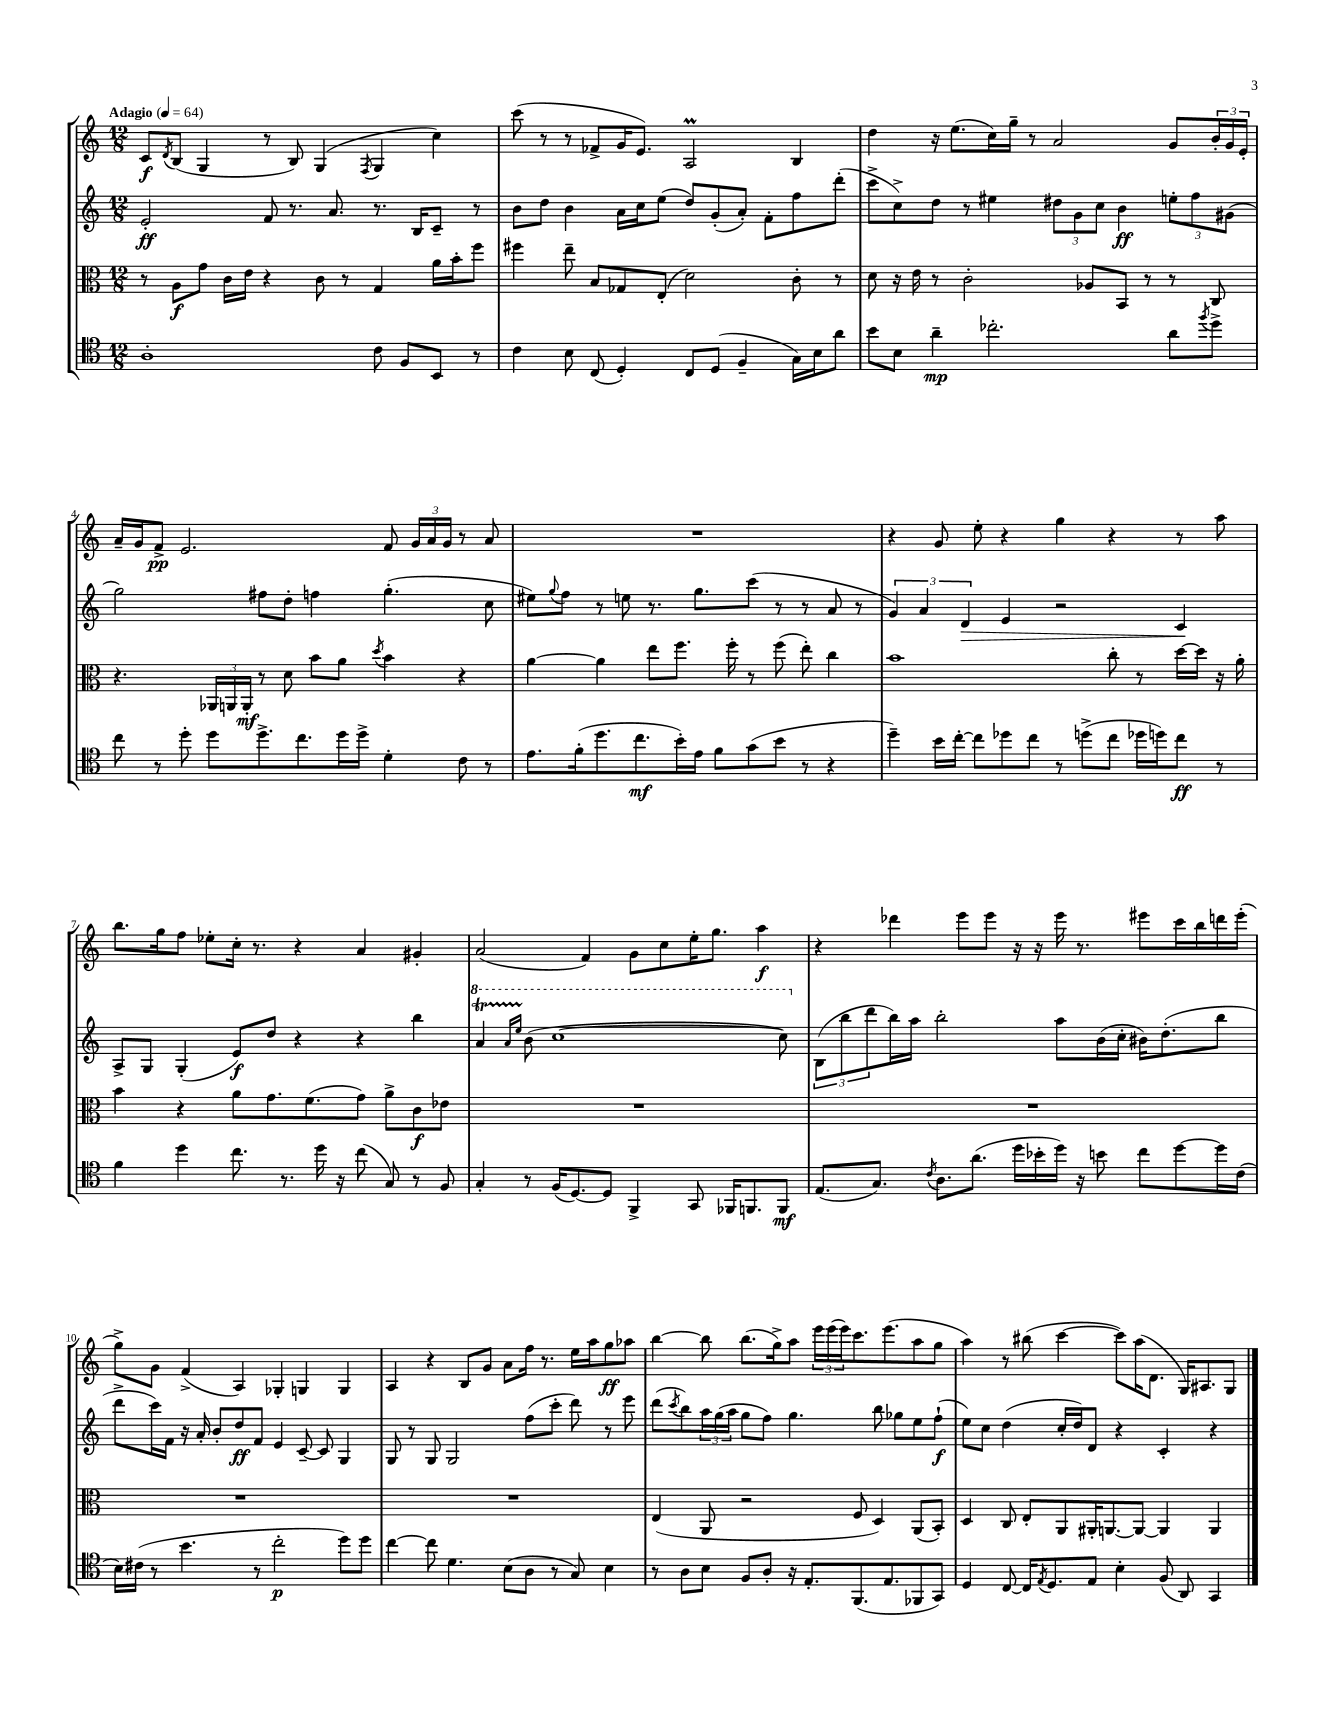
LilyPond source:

<<
\new StaffGroup <<
\new Staff = "s0" {
    \clef treble \key c \major \numericTimeSignature \time 12/8 \tempo "Adagio" 4 = 64
    c'8\f \acciaccatura { d'8 } b8( g4 r8 b8) g4( \acciaccatura { f8 } g4 c''4) |
    c'''8( r8 r8 fes'8-> g'16 e'8.) a2\prall b4 |
    d''4 r16 e''8.( c''16) g''16-- r8 a'2 g'8 \tuplet 3/2 { b'16-. g'16 e'16-. } |
    a'16-- g'16 f'8->\pp e'2. f'8 \tuplet 3/2 { g'16 a'16 g'16 } r8 a'8 |
    R1. |
    r4 g'8 e''8-. r4 g''4 r4 r8 a''8 |
    b''8. g''16 f''8 ees''8-. c''16-. r8. r4 a'4 gis'4-. |
    a'2( f'4) g'8 c''8 e''16-. g''8. a''4\f |
    r4 des'''4 e'''8 e'''8 r16 r16 e'''16 r8. eis'''8 c'''16 b''16 d'''16 eis'''16-.( |
    g''8->) g'8 f'4->( a4) ges4-. g4 g4 |
    a4 r4 b8 g'8 a'8 f''16 r8. e''16 a''16 g''8\ff aes''8 |
    b''4~ b''8 b''8.( g''16->) a''8 \tuplet 3/2 { e'''16 e'''16( e'''16) } c'''8. e'''8.( a''8 g''8 |
    a''4) r8 bis''8( c'''4~ c'''8) a''16( d'8. g16) ais8. g8 \bar "|." |
}
\new Staff = "s1" {
    \clef treble \key c \major \numericTimeSignature \time 12/8
    e'2-.\ff f'8 r8. a'8. r8. b16 c'8-- r8 |
    b'8 d''8 b'4 a'16 c''16 e''8( d''8) g'8-.( a'8-.) f'8-. f''8 d'''8-.( |
    c'''8-> c''8->) d''8 r8 eis''4 \tuplet 3/2 { dis''8 g'8 c''8 } b'4\ff \tuplet 3/2 { e''8-. f''8 gis'8( } |
    g''2) fis''8 d''8-. f''4 g''4.-.( c''8 |
    eis''8) \appoggiatura { g''8 } f''8 r8 e''8 r8. g''8. c'''8( r8 r8 a'8 r8 |
    \tuplet 3/2 { g'4) a'4 d'4\> } e'4 r2 c'4\! |
    a8-> g8 g4-.( e'8\f) d''8 r4 r4 b''4 |
    \ottava #1 a''4\startTrillSpan \grace { a''16 e'''16 } b''8\stopTrillSpan( c'''1~ c'''8) \ottava #0 |
    \tuplet 3/2 { b8( b''8 d'''8 } b''16) a''16 b''2-. a''8 b'16( c''16-. bis'16) d''8.-.( b''8 |
    d'''8-> c'''16) f'16 r16 a'16-. b'8-. d''8\ff f'8 e'4 c'8~-- c'8 g4 |
    g8 r8 g8 g2 f''8( c'''8-. d'''8) r8 e'''8 |
    d'''8( \acciaccatura { c'''8 } b''8) \tuplet 3/2 { a''16 g''16( a''16 } g''8 f''8) g''4. b''8 ges''8 e''8 f''8-!\f( |
    e''8) c''8 d''4( c''16-. d''16) d'8 r4 c'4-. r4 \bar "|." |
}
\new Staff = "s2" {
    \clef alto \key c \major \numericTimeSignature \time 12/8
    r8 a8\f g'8 c'16 e'16 r4 c'8 r8 g4 a'16 b'16-. f''8 |
    fis''4 e''8-- b8 ges8 e8-.( d'2) c'8-. r8 |
    d'8 r16 e'16 r8 c'2-. aes8 b,8 r8 r8 c8 |
    r4. \tuplet 3/2 { aes,16 a,16 a,16-.\mf } r8 d'8 b'8 a'8 \acciaccatura { d''8 } b'4 r4 |
    a'4~ a'4 e''8 f''8. f''16-. r8 f''8( e''8-.) c''4 |
    b'1 c''8-. r8 d''16~ d''16 r16 a'16-. |
    b'4 r4 a'8 g'8. f'8.( g'8) a'8-> c'8\f ees'8 |
    R1. |
    R1. |
    R1. |
    R1. |
    e4( a,8 r2 f8 d4) a,8( b,8-.) |
    d4 c8 e8-. a,8 ais,16-. a,8.~ a,8~ a,4 a,4 \bar "|." |
}
\new Staff = "s3" {
    \clef tenor \key c \major \numericTimeSignature \time 12/8
    a1-. c'8 f8 b,8 r8 |
    c'4 b8 c8( d4-.) c8 d8( f4-- g16) b16 a'8 |
    b'8 b8 a'4--\mp ces''2.-. a'8 \acciaccatura { f''8 } d''8-> |
    c''8 r8 d''8-. d''8 d''8.-> c''8. d''16 d''16-> d'4-. c'8 r8 |
    e'8. f'16-.( d''8. c''8.\mf b'16-.) e'16 f'8 g'8( b'8 r8 r4 |
    d''4--) b'16 c''16~-. c''8 des''8 c''8 r8 d''8->( c''8 des''16 d''16) c''8\ff r8 |
    f'4 d''4 c''8. r8. d''16 r16 c''8( g8) r8 f8 |
    g4-. r8 f16( d8.~) d8 f,4-> g,8 fes,16 f,8. f,8\mf |
    e8.( g8.) \acciaccatura { c'8 } a8. a'8.( d''16 bes'16-. d''16) r16 b'8 c''8 d''8~ d''16 c'16( |
    b16) cis'16( r8 b'4. r8 c''2-.\p d''8) d''8 |
    c''4~ c''8 d'4. b8( a8 r8 g8) b4 |
    r8 a8 b8 f8 a8-. r16 e8.-. f,8.( e8. fes,8 g,8) |
    d4 c8~ c16 \acciaccatura { e8 } d8. e8 b4-. f8( a,8) g,4 \bar "|." |
}
>>
>>
